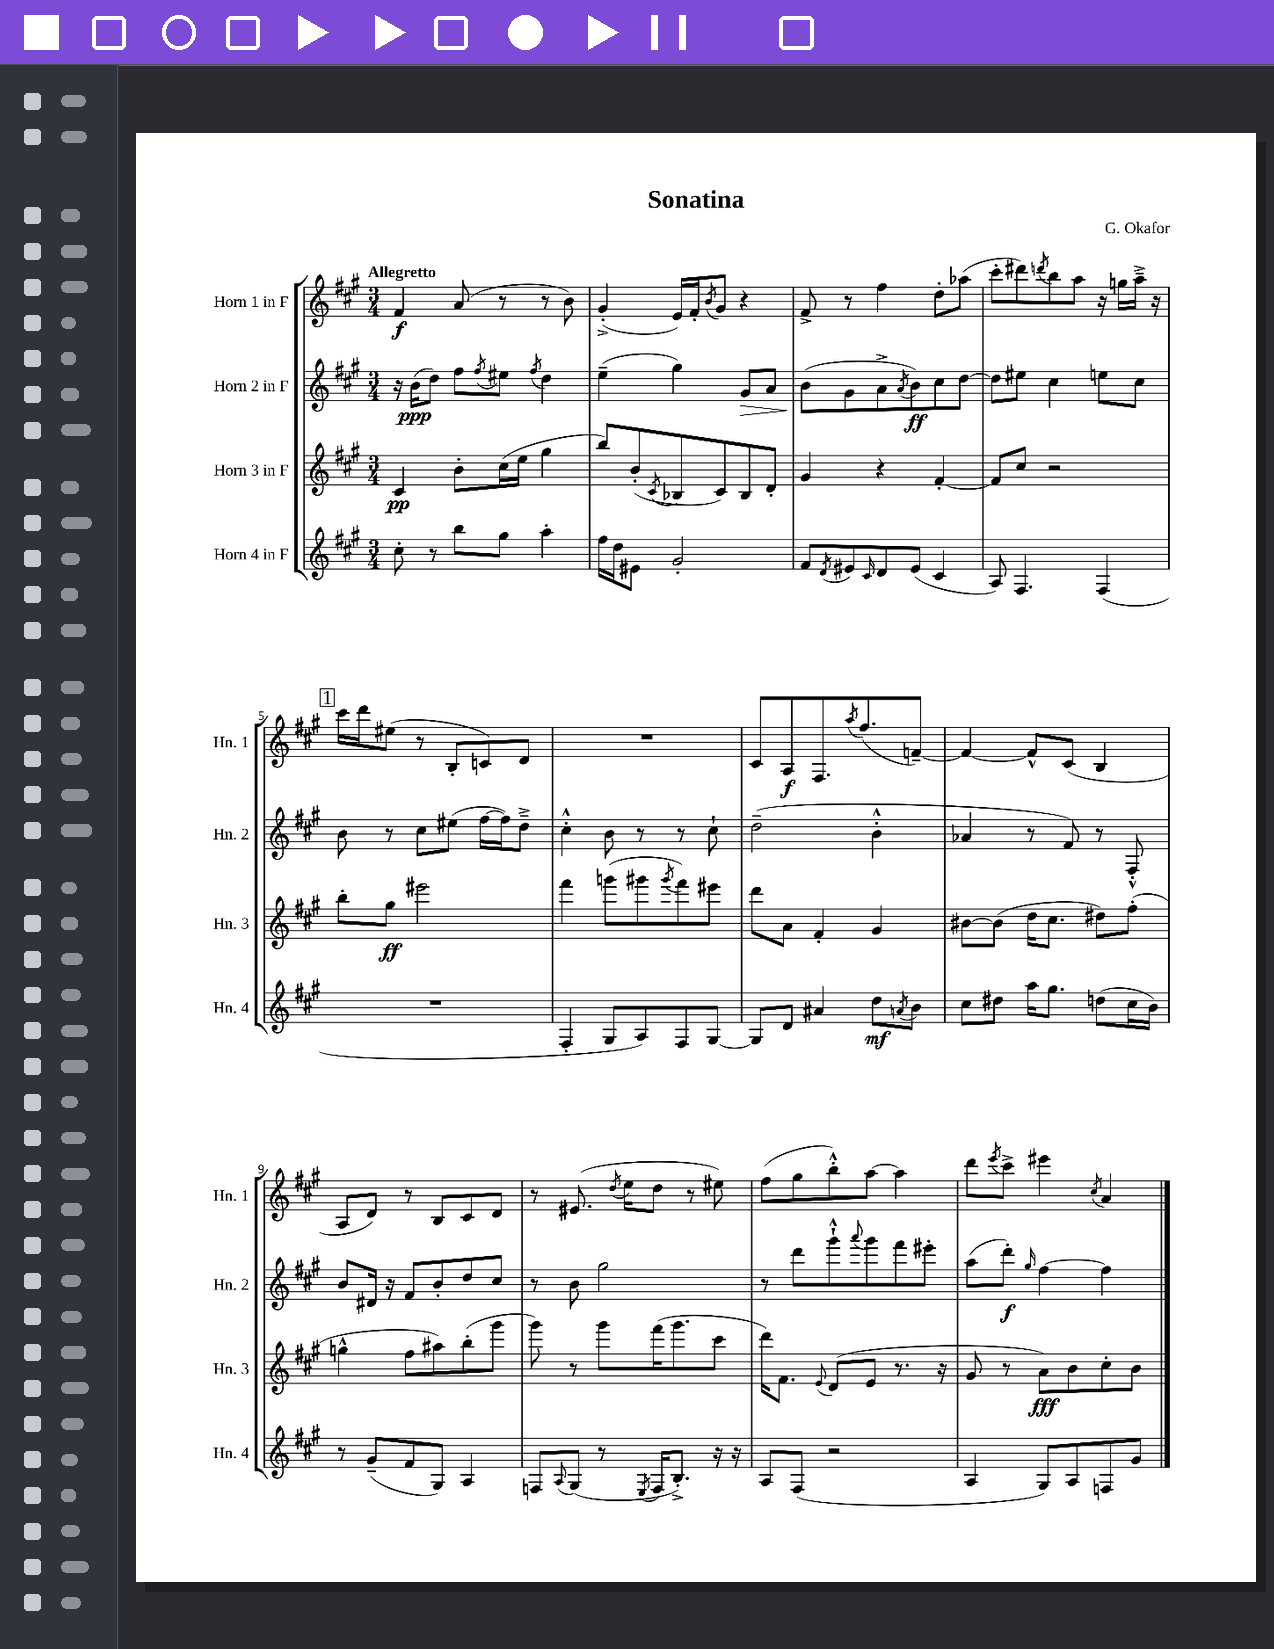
\header { title = "Sonatina" composer = "G. Okafor" }
<<
\new StaffGroup <<
\new Staff = "s0" \with { instrumentName = "Horn 1 in F" shortInstrumentName = "Hn. 1" } {
    \clef treble \key a \major \numericTimeSignature \time 3/4 \tempo "Allegretto"
    fis'4\f a'8( r8 r8 b'8) |
    gis'4-.->( e'16) fis'16-. \acciaccatura { b'8 } gis'8 r4 |
    fis'8-> r8 fis''4 d''8-. aes''8( |
    cis'''8-. dis'''8) \acciaccatura { d'''8 } b''8 a''8 r16 g''16 a''16---> r16 |
    \mark \markup { \box "1" } cis'''16 d'''16 eis''8( r8 b8-. c'8) d'8 |
    R2. |
    cis'8 a8\f fis8. \acciaccatura { a''8 } fis''8.( f'8~--) |
    f'4~ f'8-^ cis'8( b4 |
    a8 d'8) r8 b8 cis'8 d'8 |
    r8 eis'8.( \acciaccatura { d''8 } e''16 d''8 r8 eis''8) |
    fis''8( gis''8 b''8-.-^) a''8~ a''4 |
    d'''8 \acciaccatura { e'''8 } cis'''8-> eis'''4 \acciaccatura { cis''8 } a'4 \bar "|." |
}
\new Staff = "s1" \with { instrumentName = "Horn 2 in F" shortInstrumentName = "Hn. 2" } {
    \clef treble \key a \major \numericTimeSignature \time 3/4
    r16 b'16\ppp( d''8) fis''8 \acciaccatura { fis''8 } eis''8 \acciaccatura { fis''8 } d''4 |
    e''4--( gis''4) gis'8\> a'8 |
    b'8\!( gis'8 a'8-> \acciaccatura { a'8 } b'8\ff) cis''8 d''8~ |
    d''8 eis''8 cis''4 e''8 cis''8 |
    \mark \markup { \box "1" } b'8 r8 cis''8 eis''8( fis''16~ fis''16) d''8---> |
    cis''4-.-^ b'8 r8 r8 cis''8-! |
    d''2--( b'4-.-^ |
    aes'4 r8 fis'8) r8 fis8-.-^ |
    b'8 dis'16 r16 fis'8 b'8-. d''8 cis''8 |
    r8 b'8 gis''2 |
    r8 d'''8 gis'''8-!-^ \appoggiatura { a'''8 } gis'''8 fis'''8 eis'''8-. |
    a''8( d'''8-.\f) \grace { gis''16 } fis''4~ fis''4 \bar "|." |
}
\new Staff = "s2" \with { instrumentName = "Horn 3 in F" shortInstrumentName = "Hn. 3" } {
    \clef treble \key a \major \numericTimeSignature \time 3/4
    cis'4\pp b'8-. cis''16( e''16 gis''4 |
    b''8) b'8-.( \acciaccatura { cis'8 } bes8 cis'8) bes8 d'8-. |
    gis'4 r4 fis'4~-. |
    fis'8 cis''8 r2 |
    \mark \markup { \box "1" } b''8-. gis''8\ff eis'''2 |
    fis'''4 g'''8( gis'''8 \acciaccatura { gis'''8 } fis'''8) eis'''8 |
    d'''8 a'8 fis'4-. gis'4 |
    bis'8~ bis'8( d''16 cis''8. dis''8) fis''8-.( |
    g''4-^ fis''8 ais''8) b''8-.( gis'''8 |
    gis'''8) r8 gis'''8 fis'''16( gis'''8. cis'''8 |
    d'''16) fis'8. \appoggiatura { e'8 } d'8( e'8 r8. r16 |
    gis'8 r8 a'8\fff) b'8 cis''8-. b'8 \bar "|." |
}
\new Staff = "s3" \with { instrumentName = "Horn 4 in F" shortInstrumentName = "Hn. 4" } {
    \clef treble \key a \major \numericTimeSignature \time 3/4
    cis''8-. r8 b''8 gis''8 a''4-. |
    fis''16 d''16 eis'8 gis'2-. |
    fis'8 \acciaccatura { d'8 } eis'8 \grace { cis'16 } d'8 eis'8( cis'4 |
    a8) fis4. fis4( |
    \mark \markup { \box "1" } R2. |
    fis4-. gis8 a8) fis8 gis8~ |
    gis8 d'8 ais'4 d''8\mf \acciaccatura { a'8 } b'8 |
    cis''8 dis''8 a''16 gis''8. d''8( cis''16 b'16) |
    r8 gis'8--( fis'8 gis8) a4 |
    f8 \appoggiatura { a8 } gis8( r8 \acciaccatura { e8 } f16 b8.-.->) r16 r16 |
    a8 fis8( r2 |
    a4 gis8) a8 f8 gis'8 \bar "|." |
}
>>
>>
